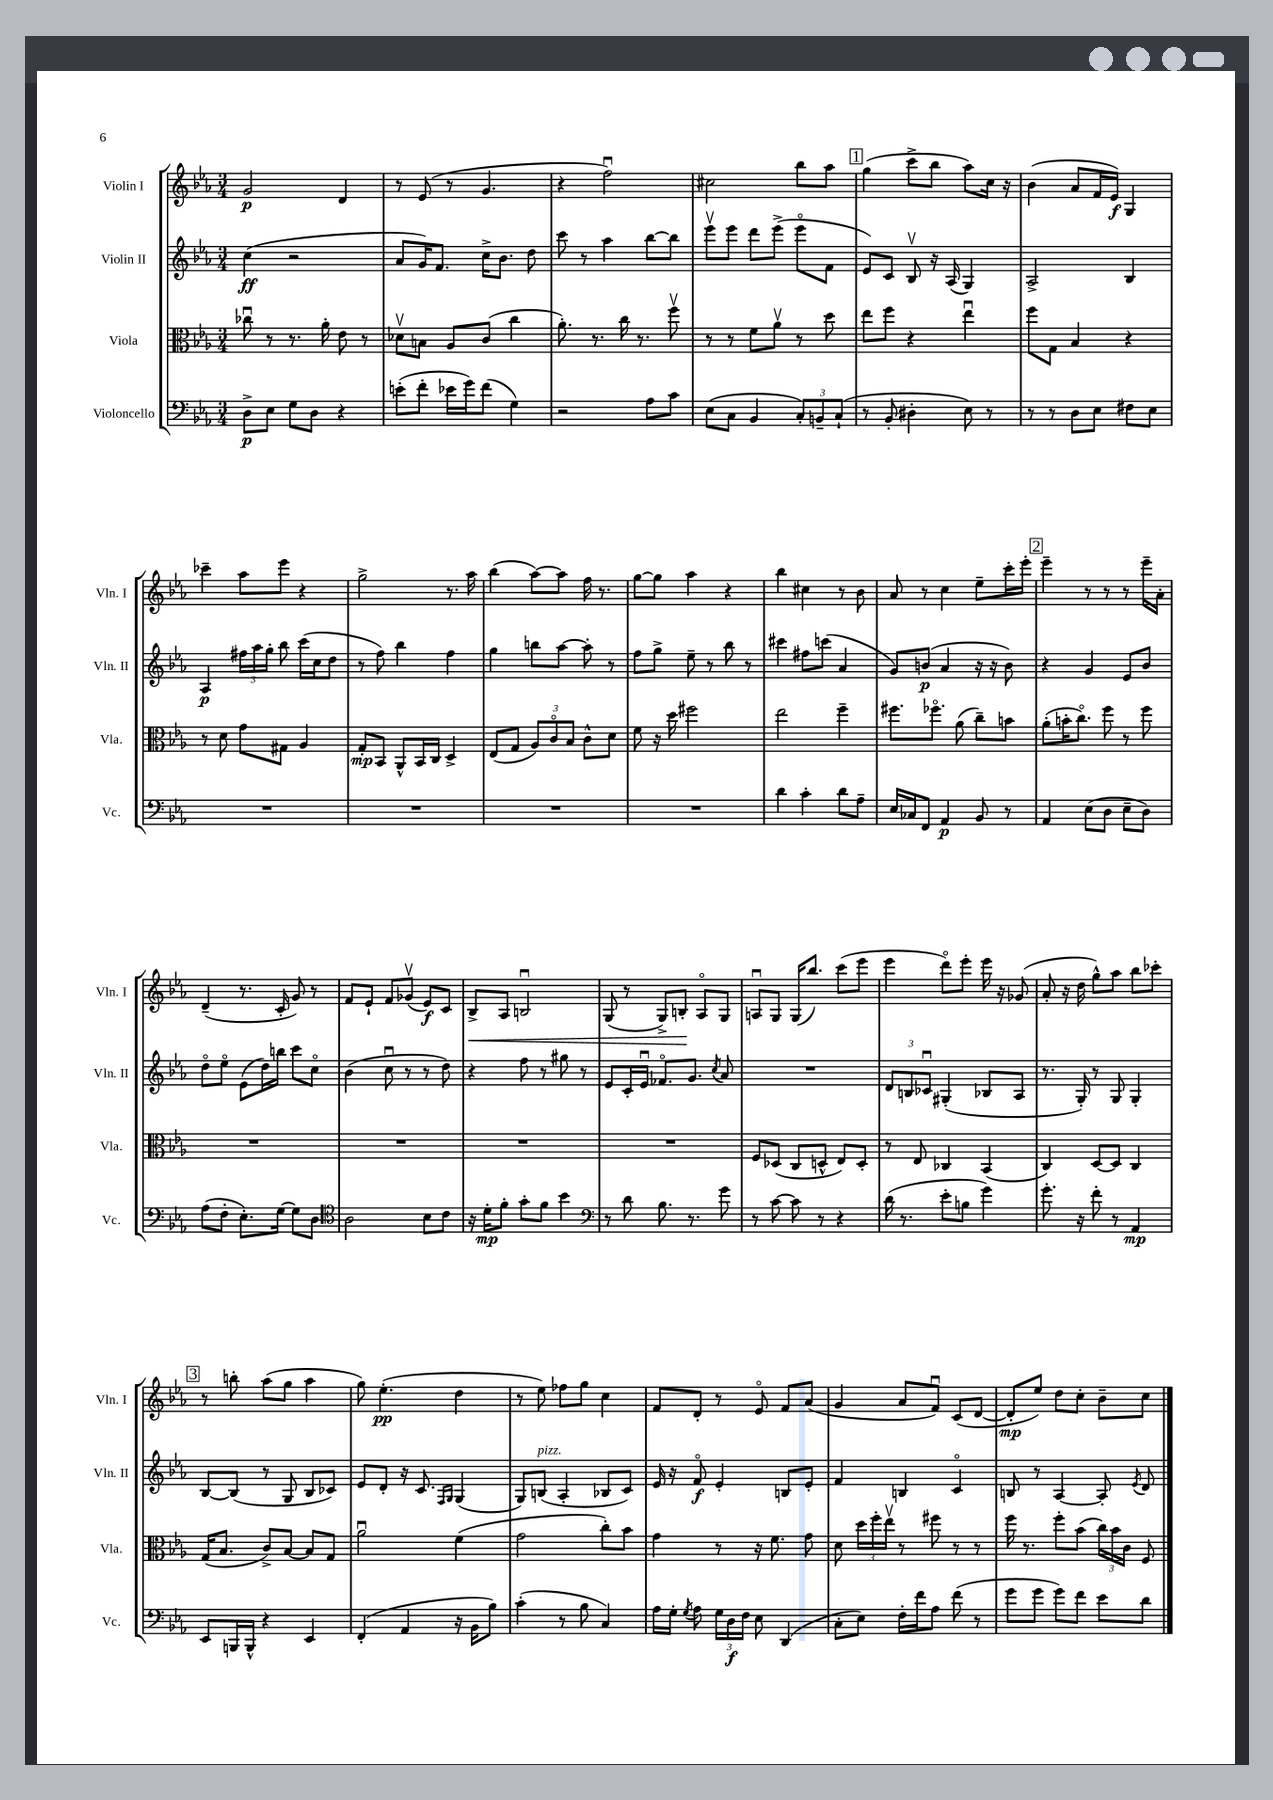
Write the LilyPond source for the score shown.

<<
\new StaffGroup <<
\new Staff = "s0" \with { instrumentName = "Violin I" shortInstrumentName = "Vln. I" } {
    \clef treble \key ees \major \numericTimeSignature \time 3/4
    \autoBeamOff g'2\p d'4 |
    r8 ees'8( r8 g'4. |
    r4 f''2\downbow) |
    cis''2 bes''8[ aes''8] |
    \mark \markup { \box "1" } g''4( c'''8[-> bes''8] aes''8[) c''16] r16 |
    bes'4( aes'8[ f'16 ees'16]\f) g4 |
    ces'''4-- aes''8[ ees'''8] r4 |
    g''2-> r8. aes''16 |
    bes''4( aes''8[~) aes''8] f''16 r8. |
    g''8[~ g''8] aes''4 r4 |
    bes''4 cis''4 r8 bes'8 |
    aes'8 r8 c''4 ees''8[-- c'''16-. ees'''16]-. |
    \mark \markup { \box "2" } ees'''4-- r8 r8 r8 ees'''16[-- aes'16]-. |
    d'4--( r8. c'16-. g'8) r8 |
    f'8[ ees'8]-! f'8[ ges'8]\upbow( ees'8[\f) c'8] |
    bes8[->\< aes8] b2\downbow |
    g8( r8 g8[->) b8]-.\! aes8[\flageolet g8] |
    a8[\downbow g8] g16[( bes''8.]) c'''8[( ees'''8] |
    ees'''4 d'''8[\flageolet) ees'''8]-. ees'''16 r16 ges'8( |
    aes'8-. r16 d''16 g''8[-^) aes''8] bes''8[ ces'''8]-. |
    \mark \markup { \box "3" } r8 b''8-. aes''8[( g''8] aes''4 |
    g''8) ees''4.-.\pp( d''4 |
    r8 ees''8) fes''8[ g''8] c''4 |
    f'8[ d'8]-. r8 ees'8\flageolet f'8[ aes'8]( |
    g'4 aes'8[ f'8]\downbow) c'8[( d'8]~ |
    d'8[-.\mp ees''8]) d''8[ c''8]-. bes'8[-- c''8] \bar "|." |
}
\new Staff = "s1" \with { instrumentName = "Violin II" shortInstrumentName = "Vln. II" } {
    \clef treble \key ees \major \numericTimeSignature \time 3/4
    \autoBeamOff c''4\ff( r2 |
    aes'8[ g'16) f'8.] c''16[-> bes'8.] d''8 |
    c'''8 r8 aes''4 bes''8[~ bes''8] |
    ees'''8[\upbow ees'''8] d'''8[ ees'''8]->( ees'''8[\flageolet f'8] |
    \mark \markup { \box "1" } ees'8[) c'8] bes8\upbow r16 aes16( g4) |
    aes2-> bes4 |
    aes4\p \tuplet 3/2 { fis''16[ aes''16 g''16]-. } bes''8 c'''16[( c''16 d''8] |
    r8 f''8) bes''4 f''4 |
    g''4 b''8[ aes''8]~ aes''8-. r8 |
    f''8[ g''8]-> ees''8-- r8 bes''8 r8 |
    cis'''4 fis''8[ c'''8]( aes'4 |
    g'8[) b'8]\p( aes'4 r16 r16 b'8) |
    \mark \markup { \box "2" } r4 g'4 ees'8[ bes'8] |
    d''8[\flageolet ees''8]\flageolet ees'8[( d''16) b''16] c'''8[ c''8]\flageolet |
    bes'4( c''8\downbow r8 r8 d''8) |
    r4 f''8 r8 gis''8 r8 |
    ees'8[ c'16-. ees'16]\downbow fes'8.[\flageolet g'8.] \acciaccatura { c''8 } aes'8 |
    R2. |
    \tuplet 3/2 { d'8[ b8 ces'8]\downbow } gis4-.( bes8[ aes8] |
    r8. g16-.) r8 g8 g4-. |
    \mark \markup { \box "3" } bes8[~ bes8]( r8 g8 bes8[ ces'8]) |
    ees'8[ d'8]-. r16 c'8. \grace { f16[ g16] } g4( |
    g8[) b8]^\markup { \italic "pizz." }( aes4-. bes8[ c'8]) |
    ees'16 r16 f'8\flageolet\f ees'4-. b8[ ees'8]-. |
    f'4 b4 c'4\flageolet |
    b8 r8 aes4~ aes8-. \acciaccatura { ees'8 } d'8 \bar "|." |
}
\new Staff = "s2" \with { instrumentName = "Viola" shortInstrumentName = "Vla." } {
    \clef alto \key ees \major \numericTimeSignature \time 3/4
    \autoBeamOff ces''8\downbow r8 r8. aes'16-. ees'8 r8 |
    des'8[\upbow b8] aes8[ c'8]( c''4 |
    aes'8.-.) r8. c''16 r8. f''8\upbow |
    r8 r8 f'8[ aes'8]\upbow r8 d''8 |
    \mark \markup { \box "1" } ees''8[ f''8] r4 ees''4\downbow |
    f''8[ g8] bes4 r4 |
    r8 d'8 g'8[ gis8] aes4 |
    g8[-.\mp bes,8] aes,8[-^ bes,16 c16] d4-> |
    ees8[( g8] \tuplet 3/2 { aes8[) c'8\flageolet bes8] } c'8[-^ d'8] |
    f'8 r16 d''16 fis''2 |
    ees''2 f''4-- |
    fis''8.[ fes''8.]\flageolet aes'8( c''8[--) b'8] |
    \mark \markup { \box "2" } aes'8[-.( b'16-. c''8.]\flageolet) f''8 r8 f''8 |
    R2. |
    R2. |
    R2. |
    R2. |
    f8[ des8]( c8[ d8]-^ ees8[) d8]-. |
    r8 ees8 ces4 bes,4( |
    c4) d8[~ d8] c4 |
    \mark \markup { \box "3" } g16[( bes8.] c'8[->) bes8]~ bes8[ g8] |
    aes'2\downbow f'4( |
    g'2 c''8[-.) bes'8] |
    g'4 r8 r16 f'8. g'8 |
    d'8 \tuplet 3/2 { d''16[ f''16-. ees''16]\upbow } r8 fis''8 r8 r8 |
    f''16 r8. f''8[-. bes'8]( \tuplet 3/2 { c''16[) bes'16 c'16] } f8 \bar "|." |
}
\new Staff = "s3" \with { instrumentName = "Violoncello" shortInstrumentName = "Vc." } {
    \clef bass \key ees \major \numericTimeSignature \time 3/4
    \autoBeamOff d8[->\p ees8] g8[ d8] r4 |
    e'8[-.( f'8]-. ees'16[ g'16) f'8]( g4) |
    r2 aes8[ c'8] |
    ees8[( c8] bes,4 \tuplet 3/2 { c8[-.) b,8-- c8]-!( } |
    \mark \markup { \box "1" } r8 bes,8-. dis4-. ees8) r8 |
    r8 r8 d8[ ees8] fis8[ ees8] |
    R2. |
    R2. |
    R2. |
    R2. |
    d'4 c'4-. d'8[ aes8]-- |
    ees16[ ces16 f,8] aes,4\p bes,8 r8 |
    \mark \markup { \box "2" } aes,4 ees8[( d8] ees8[-- d8]) |
    aes8[( f8]-. ees8.[-.) g16]~ g8[ d8] |
    \clef tenor aes2 bes8[ c'8] |
    r16 d'16[-.\mp f'8]-. g'8[-. f'8] bes'4 |
    \clef bass r8 d'8 bes8. r8. g'8 |
    r8 c'8~ c'8 r8 r4 |
    d'16( r8. ees'8[-. b8] g'4) |
    g'8.-. r16 f'8-. r8 aes,4\mp |
    \mark \markup { \box "3" } ees,8[ b,,16 b,,16]-^ r4 ees,4 |
    f,4-.( aes,4 r16 bes,16[ bes8]) |
    c'4-.( r8 bes8 c4) |
    aes16[ g16]-. \acciaccatura { g8 } aes8 \tuplet 3/2 { g16[ d16\f f16] } ees8 d,4( |
    c8[-. ees8]) f16[-. f'16 aes8] f'8( r8 |
    g'8[ g'8] g'8[) f'8] ees'8[ d'8] \bar "|." |
}
>>
>>
\layout { \context { \Score \remove "Bar_number_engraver" } }
